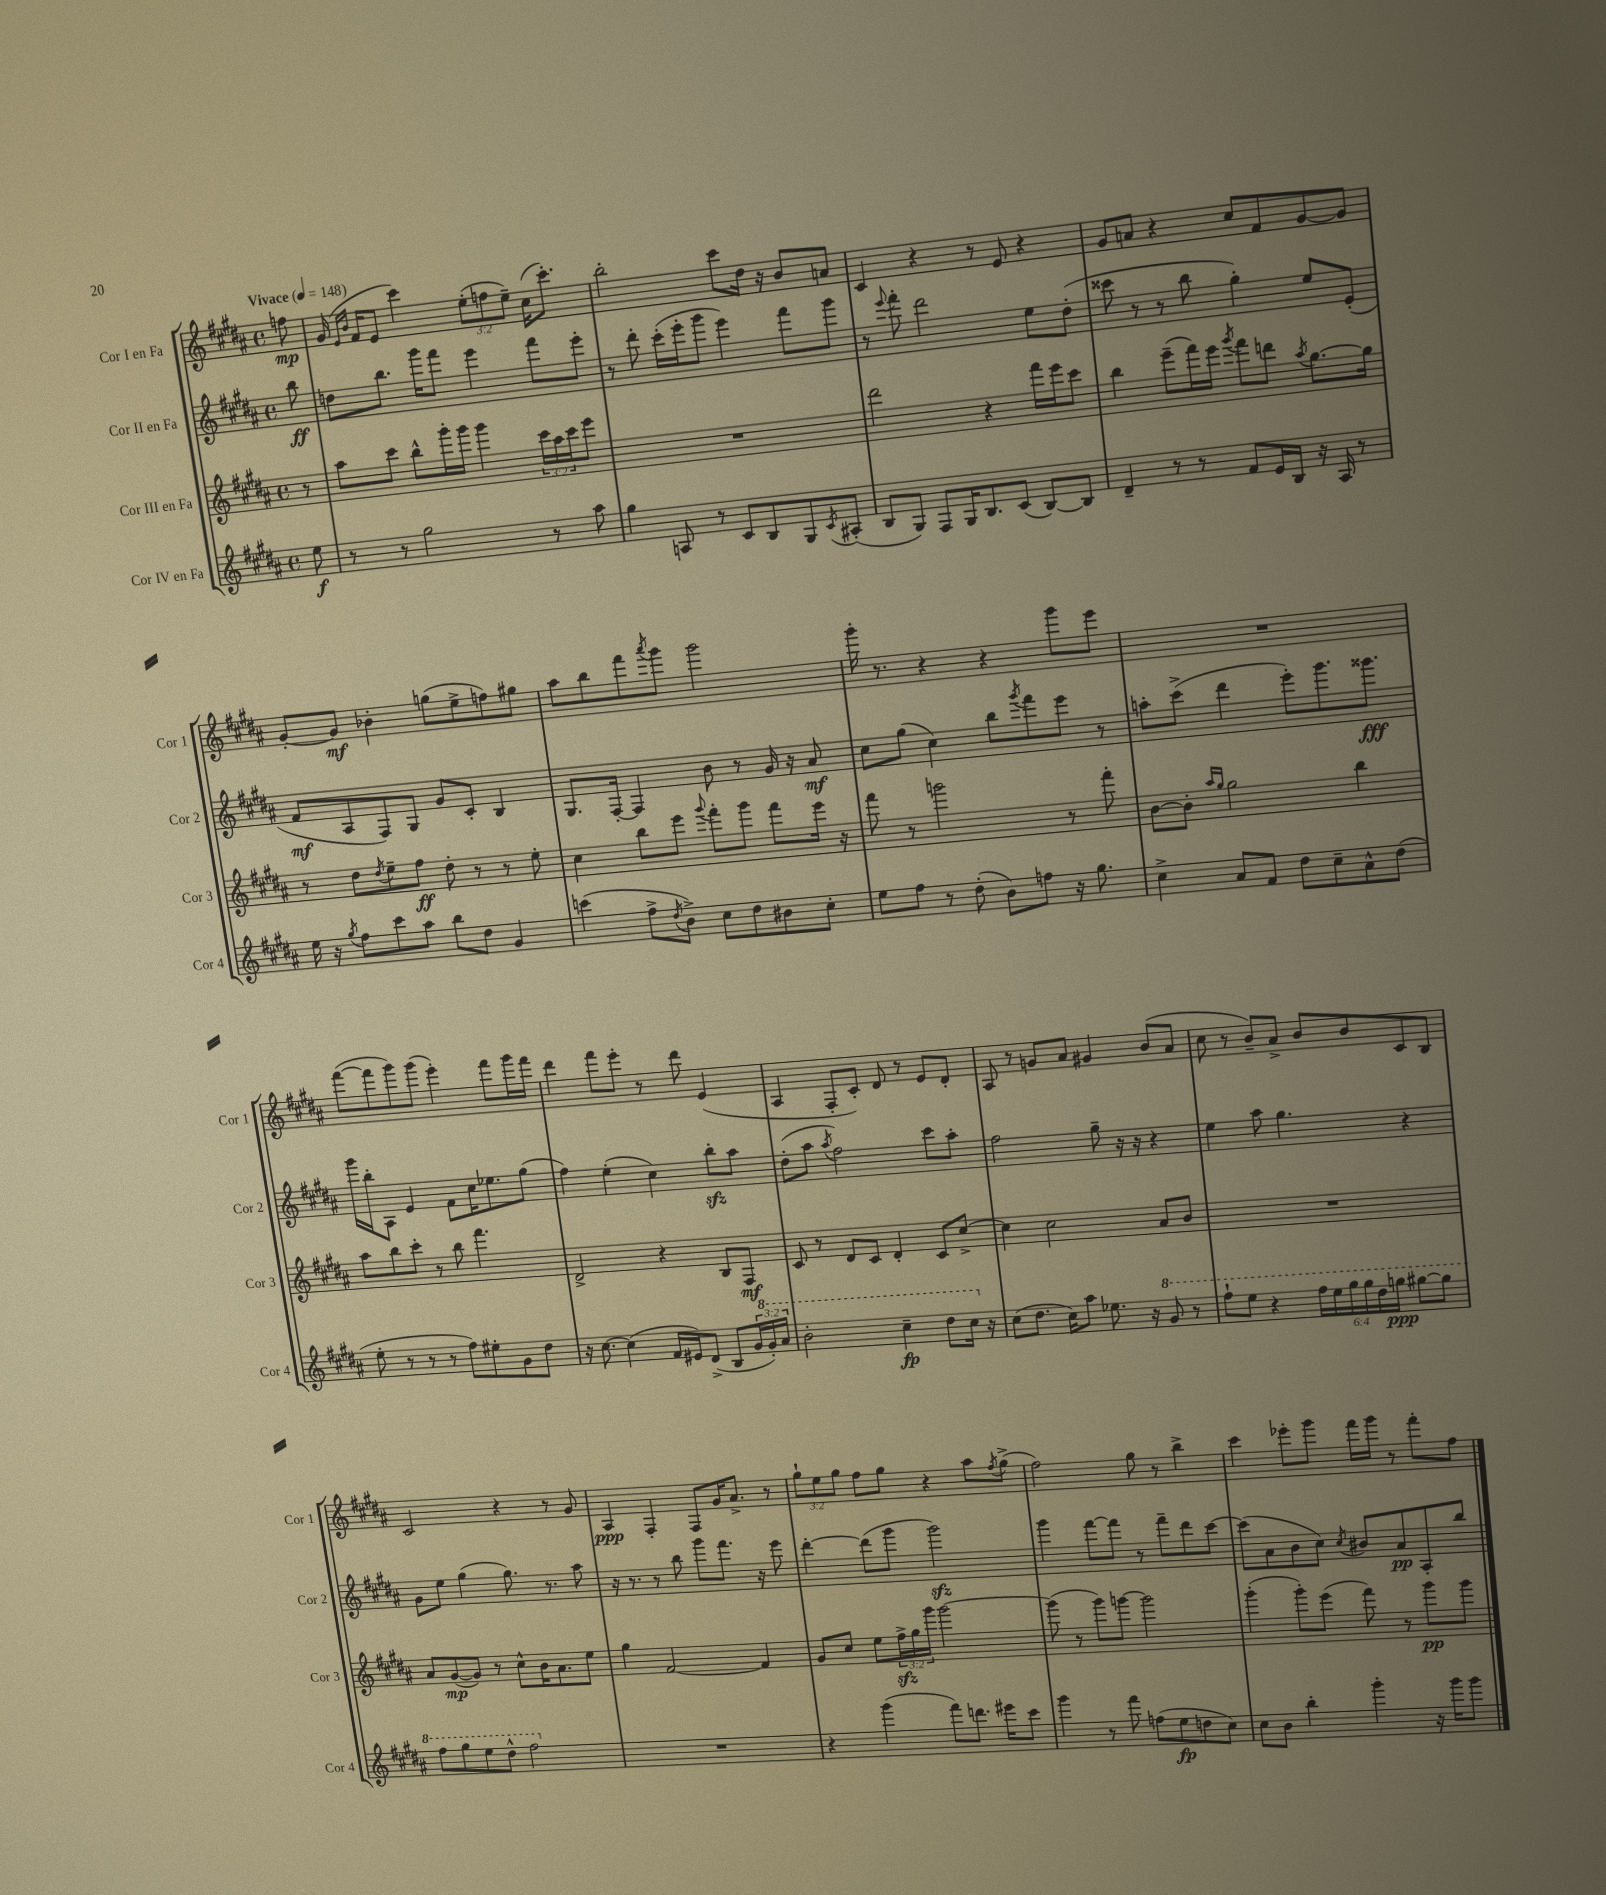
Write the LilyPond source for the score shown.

<<
\new StaffGroup <<
\new Staff = "s0" \with { instrumentName = "Cor I en Fa" shortInstrumentName = "Cor 1" } {
    \clef treble \key b \major \defaultTimeSignature \time 4/4 \override Staff.TupletNumber.text = #tuplet-number::calc-fraction-text \partial 8 \tempo "Vivace" 4 = 148
    f''8\mp |
    gis'16( \grace { e'16 b'16 } fis'16 e'8 cis'''4) \tuplet 3/2 { e''8-.( f''8 e''8--) } cis''16( cis'''8.-.) |
    b''2-. cis'''8 dis''16 r16 b'8 a'8 |
    cis'4 r4 r8 e'8 r4 |
    gis'8 a'8 r4 cis''8 fis'8 gis'8~ gis'8 |
    gis'8~-. gis'8\mf bes'4-. g''8( e''8-> f''8) gis''8 |
    ais''8 b''8 fis'''8 \acciaccatura { ais'''8 } gis'''8 gis'''2 |
    gis'''16-. r8. r4 r4 gis'''8 e'''8 |
    R1 |
    fis'''8~( fis'''8 gis'''8) gis'''8( e'''4-.) fis'''8 gis'''16 fis'''16 |
    dis'''4 fis'''8 e'''8-. r8 dis'''8 e'4( |
    ais4 fis8-. cis'8-.) dis'8 r8 e'8 dis'8-. |
    ais8 r8 g'8 ais'8 gis'4 b'8( ais'8 |
    cis''8 r8 b'8--) ais'8-> b'8 b'8 cis'8 b8 |
    cis'2 r4 r8 gis'8 |
    ais4\ppp fis4-. fis8 gis'16 ais'8.-> r8 |
    \tuplet 3/2 { gis''8-! e''8 gis''8 } fis''8 gis''8 r4 ais''8 \acciaccatura { fis''8 } gis''8->( |
    fis''2) gis''8 r8 b''4-> |
    cis'''4 ees'''8-. gis'''8 fis'''16 gis'''16 r8 fis'''8-. fis''8 \bar "|." |
}
\new Staff = "s1" \with { instrumentName = "Cor II en Fa" shortInstrumentName = "Cor 2" } {
    \clef treble \key b \major \defaultTimeSignature \time 4/4 \partial 8
    b''8\ff |
    d''8 b''8. gis'''16 fis'''8 e'''4 fis'''8 e'''8-. |
    r8 dis'''8-. cis'''16-.( e'''16-. gis'''8 e'''4) fis'''8 gis'''8 |
    r8 \appoggiatura { e'''8 } fis'''8-. dis'''2 e''8 dis''8-.( |
    cisis'''8 r8 r8 b''8 gis''4-.) e''8 e'8-.( |
    fis'8\mf ais8 fis8) gis8 gis'8 cis'8-. b4 |
    gis8. fis16~-. fis4 b'8 r8 gis'16 r16 ais'8\mf |
    cis''8 gis''8( cis''4) b''8 \acciaccatura { gis'''8 } fis'''8 e'''8 r8 |
    a''8-. cis'''8->( dis'''4 e'''8-.) gis'''8. gisis'''8.\fff |
    gis'''16 b''16-. ais8 e'4 fis'8 cis''16 ees''8. gis''8( |
    fis''4) e''4-.( cis''4) b''8-.\sfz ais''8 |
    dis''8-.( ais''8 \acciaccatura { ais''8 } fis''2) cis'''8 ais''8-. |
    fis''2 gis''8-- r16 r16 r4 |
    e''4 ais''8 gis''4. r4 |
    gis'8 e''8 gis''4( gis''8.) r8. ais''8 |
    r16 r8. r8 b''8 gis'''8 fis'''8. r16 e'''8 |
    dis'''4~-. dis'''8( gis'''8 gis'''2\sfz) |
    gis'''4 fis'''8~ fis'''8 r8 fis'''8-- dis'''8 cis'''8~ |
    cis'''8( ais'8 b'8 cis''8) \acciaccatura { cis''8 } bis'8 ais'8\pp ais8-. b''8 \bar "|." |
}
\new Staff = "s2" \with { instrumentName = "Cor III en Fa" shortInstrumentName = "Cor 3" } {
    \clef treble \key b \major \defaultTimeSignature \time 4/4 \override Staff.TupletNumber.text = #tuplet-number::calc-fraction-text \partial 8
    r8 |
    ais''8 cis'''8 b''8-^ gis'''16-. gis'''16 gis'''4 \tuplet 3/2 { cis'''16 ais''16 cis'''16 } e'''8 |
    R1 |
    dis'''2 r4 fis'''16 e'''16 cis'''8 |
    b''4 e'''8--( fis'''16) e'''16 \acciaccatura { gis'''8 } fis'''8 d'''8 \acciaccatura { ais''8 } gis''8.~ gis''16 |
    r8 dis''8 \acciaccatura { dis''8 } e''8-- fis''8\ff dis''8-. r8 r8 e''8-. |
    cis''4 b''8 e'''8 \appoggiatura { gis'''8 } fis'''8-. gis'''8 fis'''8 e'''16 r16 |
    fis'''8 r8 g'''2 r8 fis'''8-. |
    b'8~ b'8-. \grace { ais''16 gis''16 } gis''2 b''4 |
    ais''8 b''8 cis'''8-. r8 b''8 fis'''4. |
    dis'2-> r4 b8 fis8\mf |
    cis'8 r8 dis'8 cis'8 dis'4-. cis'8 cis''8~-> |
    cis''4 cis''2 ais'8 b'8 |
    R1 |
    ais'8 gis'8~\mp( gis'8) r8 cis''8-^ b'16 ais'8. e''8 |
    gis''4 fis'2~ fis'4 |
    gis'8 cis''8 e''8 \tuplet 3/2 { fis''16->\sfz gis''16 gis'''16 } gis'''2~ |
    gis'''8( r8 gis'''8) g'''8~ g'''2 |
    gis'''4-.( gis'''8-.) e'''8( fis'''8) r8 gis'''8\pp gis'''8 \bar "|." |
}
\new Staff = "s3" \with { instrumentName = "Cor IV en Fa" shortInstrumentName = "Cor 4" } {
    \clef treble \key b \major \defaultTimeSignature \time 4/4 \override Staff.TupletNumber.text = #tuplet-number::calc-fraction-text \partial 8
    e''8\f |
    r8 r8 gis''2 r8 ais''8 |
    gis''4 a8 r8 cis'8 b8 gis8 \acciaccatura { cis'8 } ais8-.( |
    b8 gis8) fis8 gis16 b8. cis'8( b8~) b8 |
    dis'4-- r8 r8 fis'8 e'16 b16 r16 ais16 r8 |
    e''16 r16 \acciaccatura { gis''8 } fis''8 cis'''8 ais''8 b''8 dis''8 gis'4 |
    c'''4( fis''8-> \acciaccatura { dis''8 } b'8->) cis''8 dis''8 bis'8 cis''8-. |
    e''8 fis''8 r8 dis''8-.( b'8) f''8 r16 gis''8. |
    cis''4-> ais'8 fis'8 dis''8 cis''8-- ais'8-^ dis''8( |
    e''8-. r8 r8 r8 fis''8) eis''8-. gis'8 dis''8 |
    r16 cis''8.~ cis''4( fis'16 eis'16) dis'8->( b8 \tuplet 3/2 { gis'16 \ottava #1 gis''16-.) ais''16 } |
    b''2-. cis'''4--\fp dis'''8 cis'''16 \ottava #0 r16 |
    cis''8( dis''8. cis''16) ais''8 ees''8. r16 \ottava #1 gis''8 r8 |
    fis'''8-! e'''8 r4 \tuplet 6/4 { fis'''16 e'''16 gis'''16 gis'''16 dis'''16 g'''16\ppp } gis'''8~ gis'''8 |
    fis'''8 gis'''8 e'''8 dis'''8-^ fis'''2 \ottava #0 |
    R1 |
    r4 gis'''4( fis'''8) d'''8. eis'''16 cis'''8 |
    gis'''4 r8 fis'''8 f''8( e''8\fp d''8 cis''8) |
    cis''8 b'8 b''4-. gis'''4-. r16 gis'''16 gis'''8 \bar "|." |
}
>>
>>
\layout { \context { \Score \remove "Bar_number_engraver" } }
